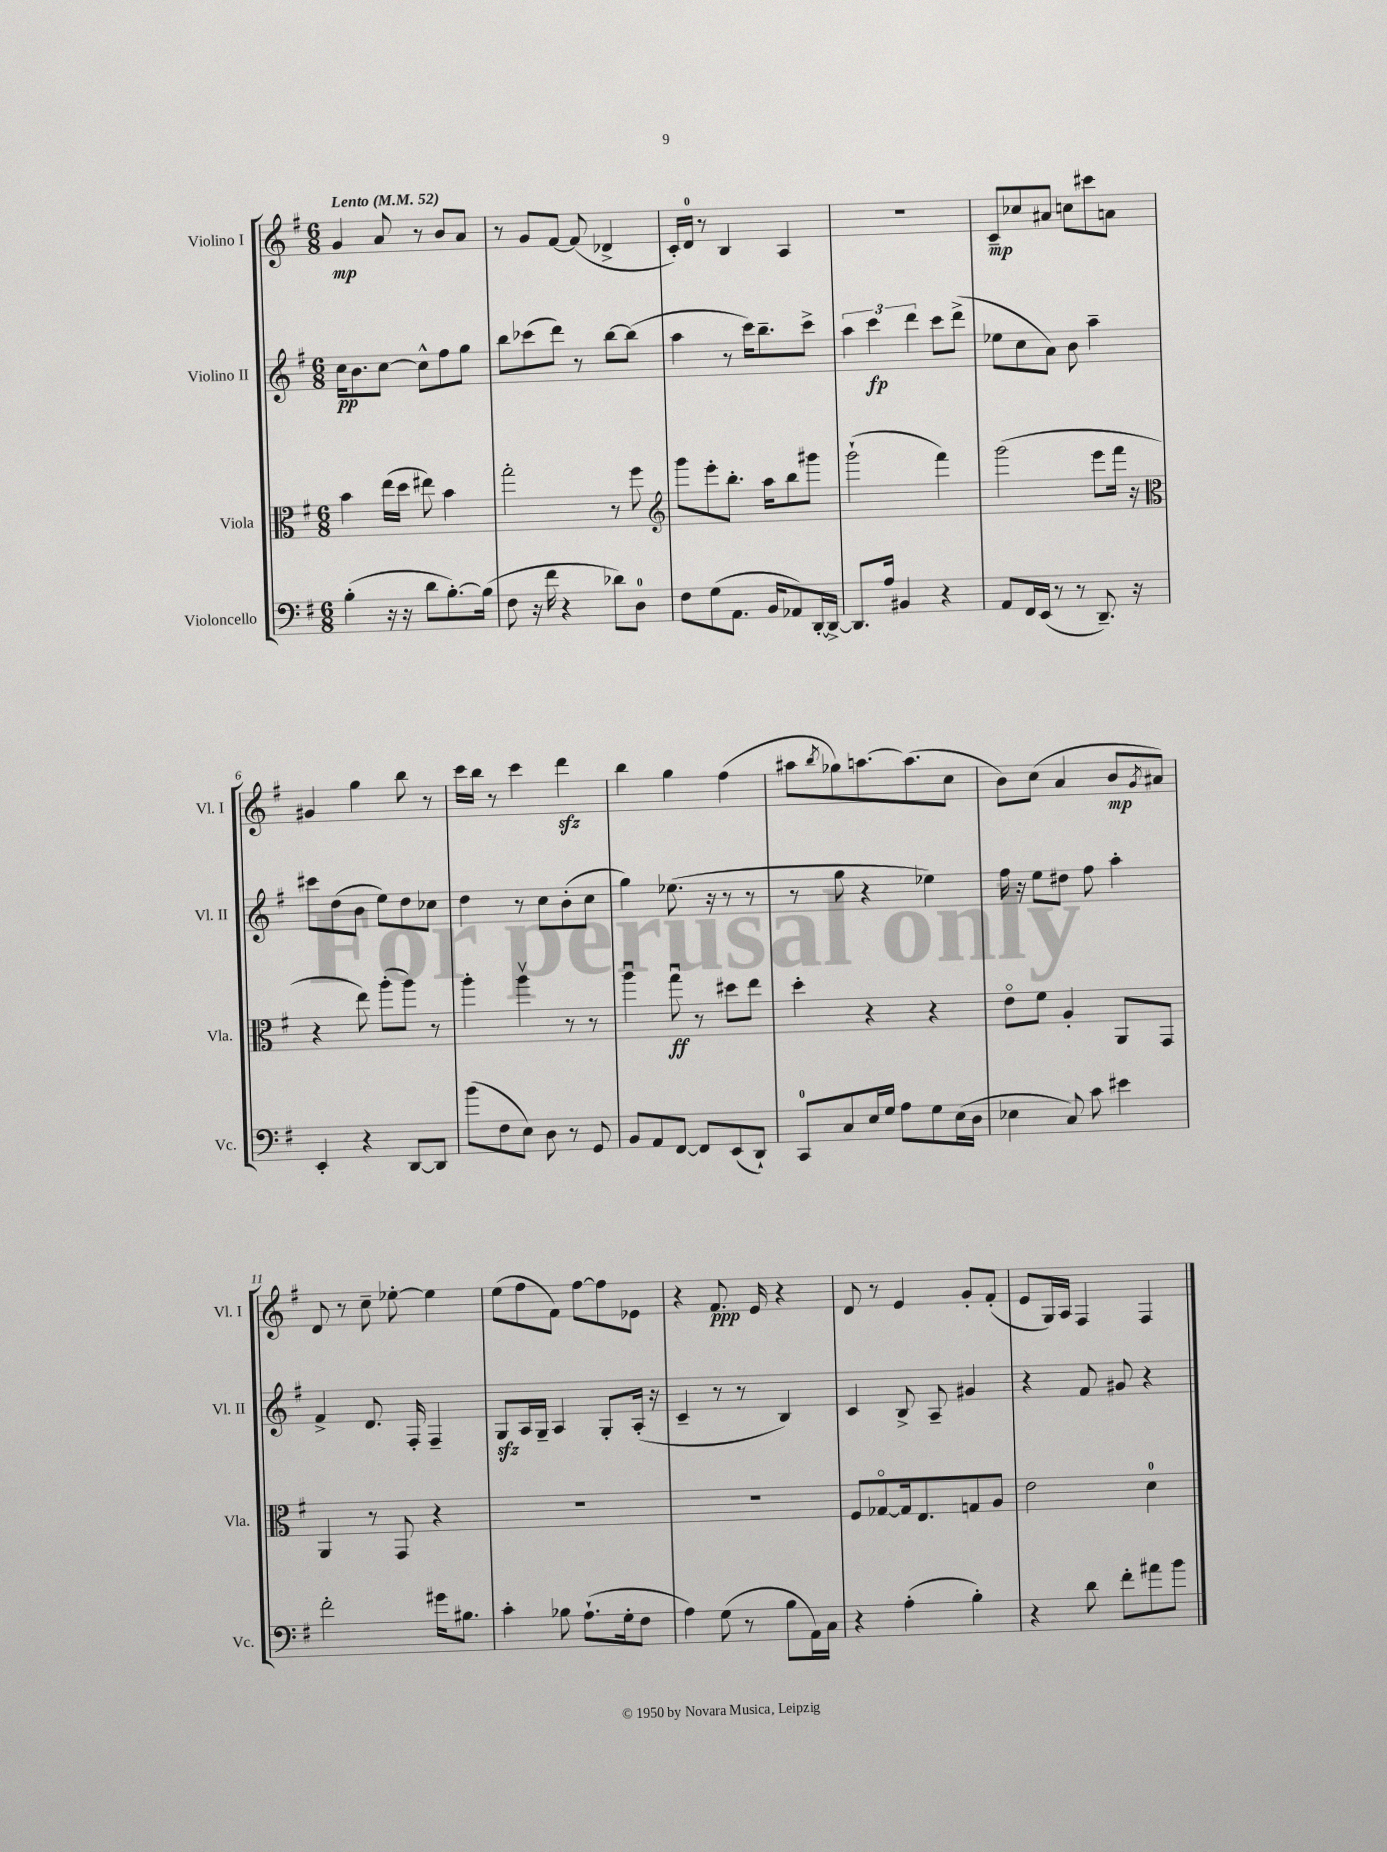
<<
\new StaffGroup <<
\new Staff = "s0" \with { instrumentName = "Violino I" shortInstrumentName = "Vl. I" } {
    \clef treble \key g \major \numericTimeSignature \time 6/8 \tempo "Lento" 4 = 52
    g'4\mp a'8 r8 b'8 a'8 |
    r8 g'8 fis'8~ fis'8( des'4-> |
    c'16-.) d'16-0 r8 b4 a4 |
    R2. |
    c'8--\mp ces''8 ais'8 c''8 cis'''8 a'8 |
    gis'4 g''4 b''8 r8 |
    c'''16 b''16 r8 c'''4 d'''4\sfz |
    b''4 g''4 fis''4( |
    ais''8 \acciaccatura { b''8 } ges''8) a''8.~ a''8.( c''8 |
    b'8) c''8( a'4 b'8\mp \acciaccatura { g'8 } ais'8) |
    d'8 r8 c''8-- ees''8~-. ees''4 |
    e''8( fis''8 fis'8) fis''8~ fis''8 ees'8 |
    r4 fis'8.\ppp e'16 r4 |
    d'8 r8 e'4 g'8-. fis'8-.( |
    e'8 g16) a16 fis4 fis4 \bar "|." |
}
\new Staff = "s1" \with { instrumentName = "Violino II" shortInstrumentName = "Vl. II" } {
    \clef treble \key g \major \numericTimeSignature \time 6/8
    c''16\pp b'8. c''8~ c''8-^ fis''8 g''8 |
    b''8 ces'''8( d'''8) r8 b''8~ b''8( |
    a''4 r8 c'''16) b''8.-- c'''8-> |
    \tuplet 3/2 { a''4 c'''4\fp d'''4 } c'''8 d'''8->( |
    ees''8 c''8 a'8) b'8 a''4-- |
    cis'''8 d''8( b'8 e''8) d''8 ces''8 |
    d''4 r8 c''8 b'8-.( c''8 |
    g''4) ees''8.( r16 r8 r8 |
    r8 g''8 r4 ees''4) |
    fis''16 r16 e''8 dis''8 fis''8 a''4-. |
    fis'4-> d'8. fis16-. fis4-- |
    g8\sfz a16 g16-- a4 g8-. a16-.( r16 |
    c'4-- r8 r8 b4) |
    c'4 b8-> a8-- gis'4 |
    r4 fis'8 gis'8 r4 \bar "|." |
}
\new Staff = "s2" \with { instrumentName = "Viola" shortInstrumentName = "Vla." } {
    \clef alto \key g \major \numericTimeSignature \time 6/8
    b'4 e''16( d''16 eis''8) b'4 |
    g''2-. r8 fis''8 |
    \clef treble g'''8 e'''8-. b''8.-. a''16 b''8 gis'''8 |
    g'''2-!( fis'''4) |
    g'''2( e'''8 fis'''16 r16 |
    \clef alto r4 e''8) a''8-.( a''8) r8 |
    a''4-. a''4\upbow r8 r8 |
    a''4\downbow g''8\downbow\ff r8 dis''8 e''8 |
    d''4-. r4 r4 |
    e'8\flageolet fis'8 a4-. a,8 g,8 |
    a,4 r8 g,8 r4 |
    R2. |
    R2. |
    fis8 ges8~\flageolet ges16 e8. g8 a8 |
    e'2 d'4-0 \bar "|." |
}
\new Staff = "s3" \with { instrumentName = "Violoncello" shortInstrumentName = "Vc." } {
    \clef bass \key g \major \numericTimeSignature \time 6/8
    b4-.( r16 r16 d'8 b8.~-.) b16( |
    fis8 r16 fis'16 r4 des'8) d8-0 |
    fis8 g8( a,8. b,16 aes,8) d,16~-. d,16~-> |
    d,8. a16 bis,4 r4 |
    a,8 fis,16 e,16( r8 r8 d,8.--) r16 |
    e,4-. r4 d,8~ d,8 |
    b'8( fis8 e8) d8 r8 g,8 |
    b,8 a,8 fis,8~ fis,8 e,8( d,8-!) |
    c,8-0 c8 e16 g16 a8 g8 e16( d16 |
    ees4 c8) c'8 eis'4 |
    fis'2-. gis'16 bis8. |
    c'4-. bes8 a8.-!( g16-. fis8 |
    a4) g8( r8 b8 a,16) c16 |
    r4 a4-.( b4-.) |
    r4 d'8 fis'8-. ais'8 b'8 \bar "|." |
}
>>
>>
